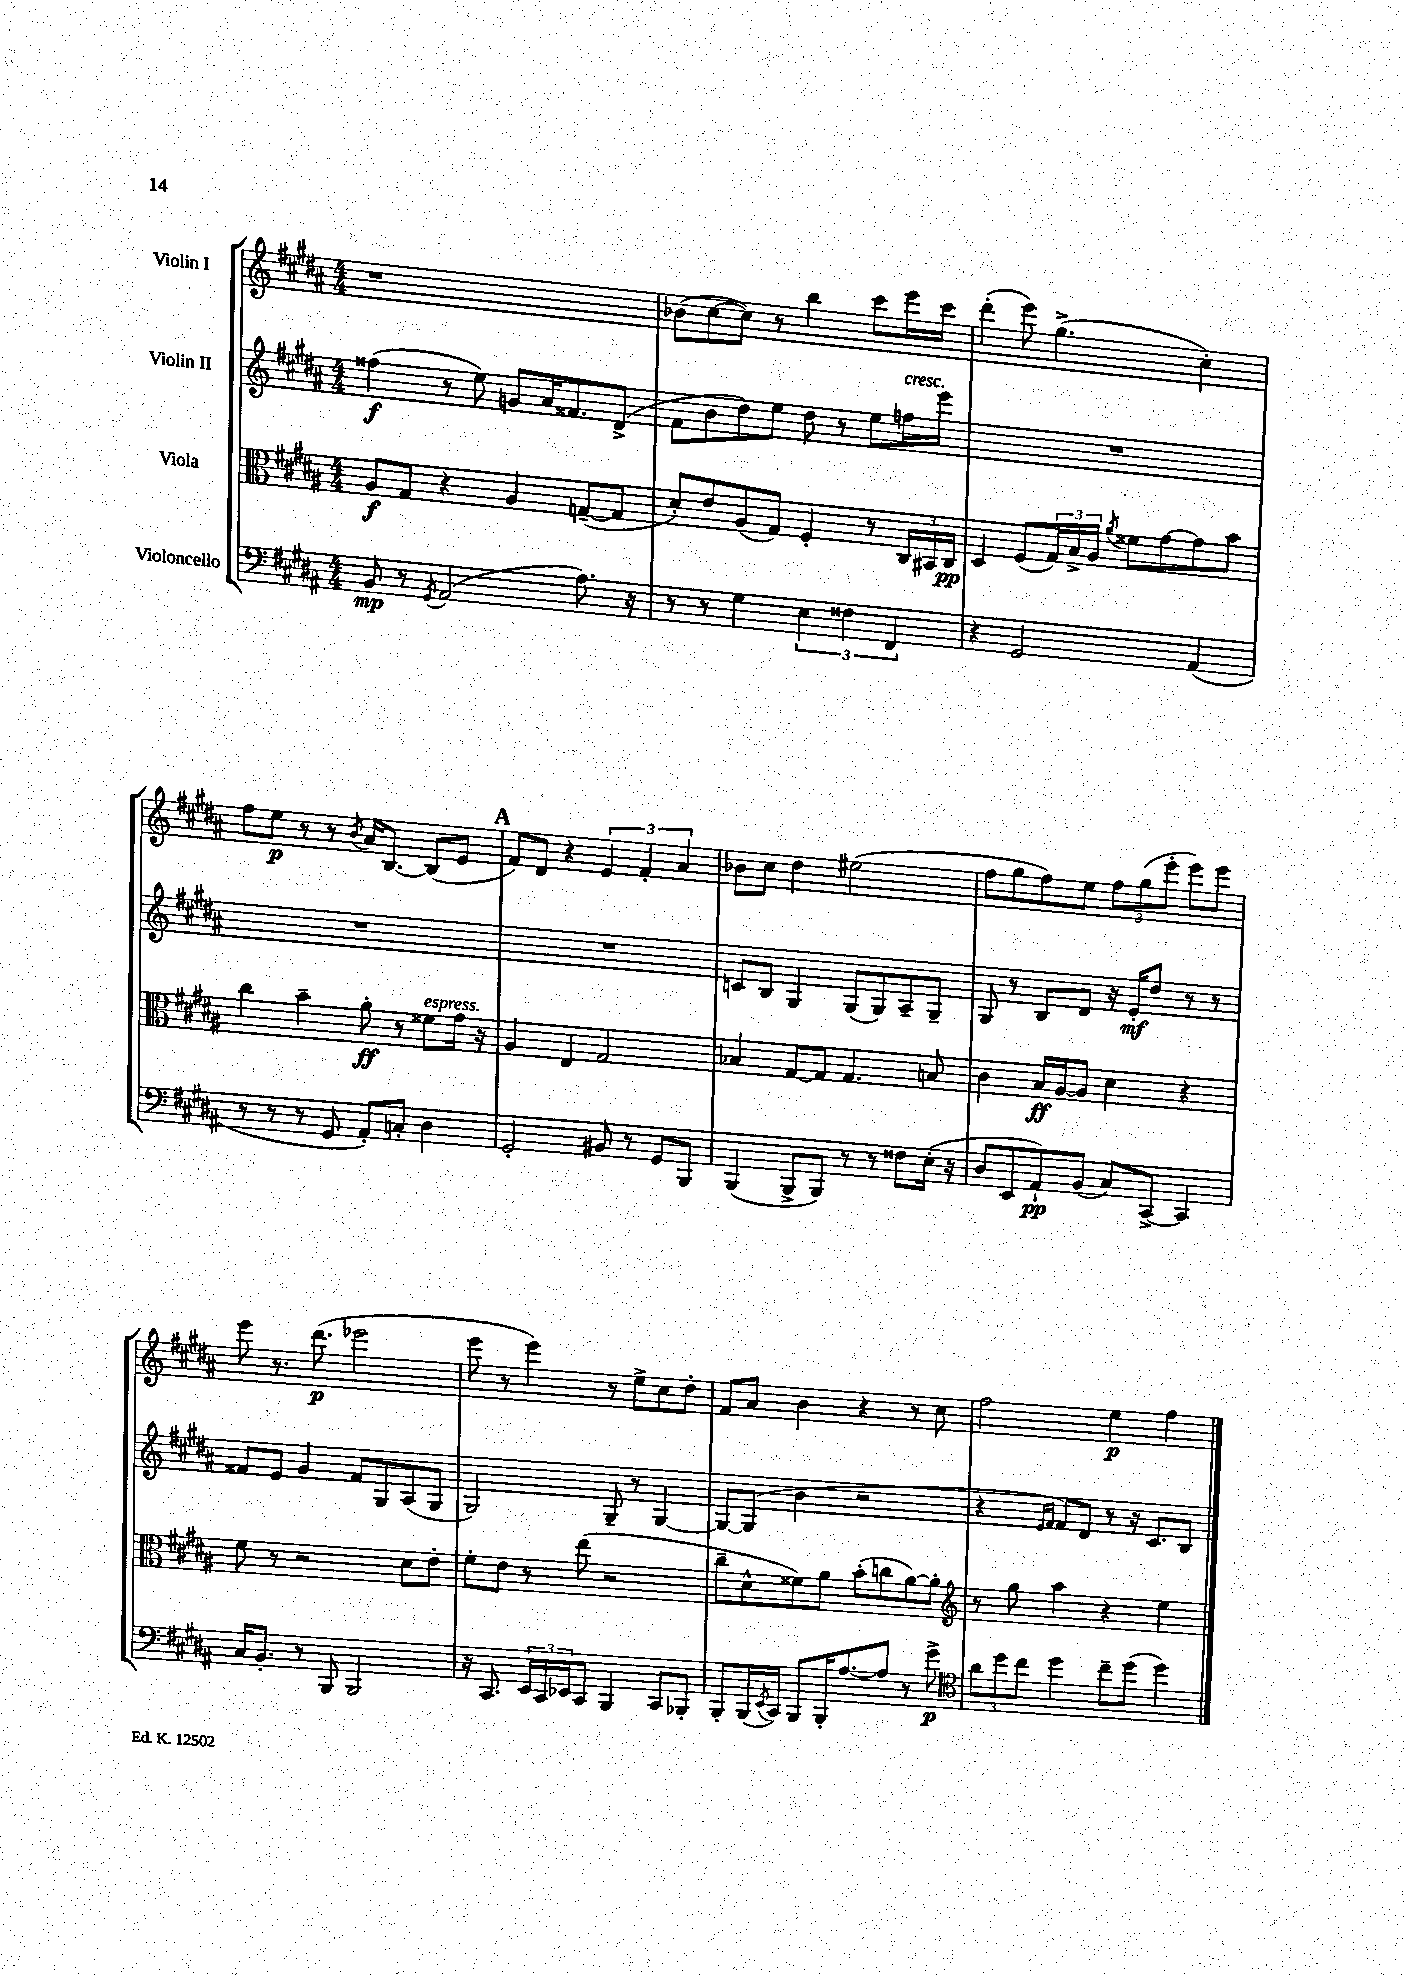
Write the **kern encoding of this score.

**kern	**kern	**kern	**kern
*staff4	*staff3	*staff2	*staff1
*clefF4	*clefC3	*clefG2	*clefG2
*k[f#c#g#d#a#]	*k[f#c#g#d#a#]	*k[f#c#g#d#a#]	*k[f#c#g#d#a#]
*M4/4	*M4/4	*M4/4	*M4/4
8BB	8A#	(4ff##	1r
8r	8G#	.	.
8qGG#	.	.	.
(2AA#	4r	8r	.
.	.	8ee)	.
.	4A#	8g	.
.	.	16a#	.
.	.	8.f##	.
8.A#)	([8G~	.	.
.	8G]	(8d#^	.
16r	.	.	.
=	=	=	=
8r	8d#')	8f#	(8b-
8r	8e	8b	[8cc#
4G#	(8A#	8dd#)	8cc#])
.	8G#)	8ee	8r
6E	4F#'	8dd#	4bb
.	.	8r	.
6F##	.	.	.
.	8r	8ee	8ccc#
6FF#	.	.	.
.	24C#	16ff	16eee
.	24BB#	.	.
.	.	16eee	16ccc#
.	24C#	.	.
=	=	=	=
4r	4D#	1r	(4ddd#'
2GG#	(8F#	.	8eee)
.	24G#)	.	(4.gg#^
.	24B^	.	.
.	24A#	.	.
.	8qa#	.	.
.	8f##	.	.
.	[8g#	.	.
(4AA#	8g#]	.	4cc#')
.	8b	.	.
=	=	=	=
8r	4cc#	1r	8ff#
8r	.	.	8ee
8r	4b~	.	8r
8GG#	.	.	8r
.	.	.	8qb
8AA#')	8a#'	.	16a#
.	.	.	[8.B
8C'	8r	.	.
4D#	8f##	.	(8B]
.	16g#	.	8e
.	16r	.	.
=	=	=	=
2GG#'	4A#	1r	8f#)
.	.	.	8d#
.	4E	.	4r
8BB#	2G#	.	6e
8r	.	.	.
.	.	.	6f#'
8GG#	.	.	.
.	.	.	6a#
8BBB	.	.	.
=	=	=	=
(4BBB	4B-	8c	8b-
.	.	8B	8cc#
8BBB^	[8G#	4G#	4dd#
8BBB)	8G#]	.	.
8r	4.G#	(8G#	(2ee#
8r	.	8G#)	.
8F##	.	8A#~	.
(16E'	8B	8G#~	.
16r	.	.	.
=	=	=	=
8D#	4c#	8G#	8ff#
8EE	.	8r	8gg#
8AA#`)	16B	8B	8ff#)
.	[16A#	.	.
(8BB	8A#]	8d#	8ee
8C#)	4d#	16r	12ff#
.	.	16e'	.
.	.	.	(12gg#
[8CC#^	.	8dd#	.
.	.	.	12eee'
4CC#]	4r	8r	8eee)
.	.	8r	8eee
=	=	=	=
16C#	8f#	8f##	8eee
8.BB'	.	.	.
.	8r	8e	8.r
8r	2r	4g#	.
.	.	.	(8.ddd#
8BBB	.	.	.
2BBB	.	8f##	2eee-
.	.	8G#	.
.	8d#	(8A#	.
.	8e'	8G#	.
=	=	=	=
16r	8f#'	2G#)	8eee
8.CC#	.	.	.
.	8e	.	8r
24EE	8r	.	4eee)
24CC#	.	.	.
24EE-	.	.	.
8CC#	(8ee	.	.
4BBB	2r	8G#~	8r
.	.	8r	8ee^
8CC#	.	[4G#	8cc#
8BBB-'	.	.	8dd#'
=	=	=	=
8BBB'	8cc#~	8G#_	8f#
(16BBB	8d#^^	(8G#]	8a#
8qEE	.	.	.
16CC#)	.	.	.
8BBB	8f##)	4b	4b
16BBB'	8a#	.	.
[8.A#	.	.	.
.	(8b'	2r	4r
8A#]	8cc	.	.
8r	[8a#)	.	8r
8g#^	8a#']	.	8cc#
=	=	=	=
*clefC4	*clefG2	*	*
12a#	8r	4r	2ff#
12dd#	.	.	.
.	8gg#	.	.
12cc#	.	.	.
.	.	16qqe	.
.	.	16qqf#	.
4dd#	4aa#	8f#)	.
.	.	8d#	.
8cc#~	4r	8r	4ee
(8dd#	.	16r	.
.	.	8.c#	.
4dd#)	4ee	.	4ff#
.	.	8B	.
==	==	==	==
*-	*-	*-	*-
